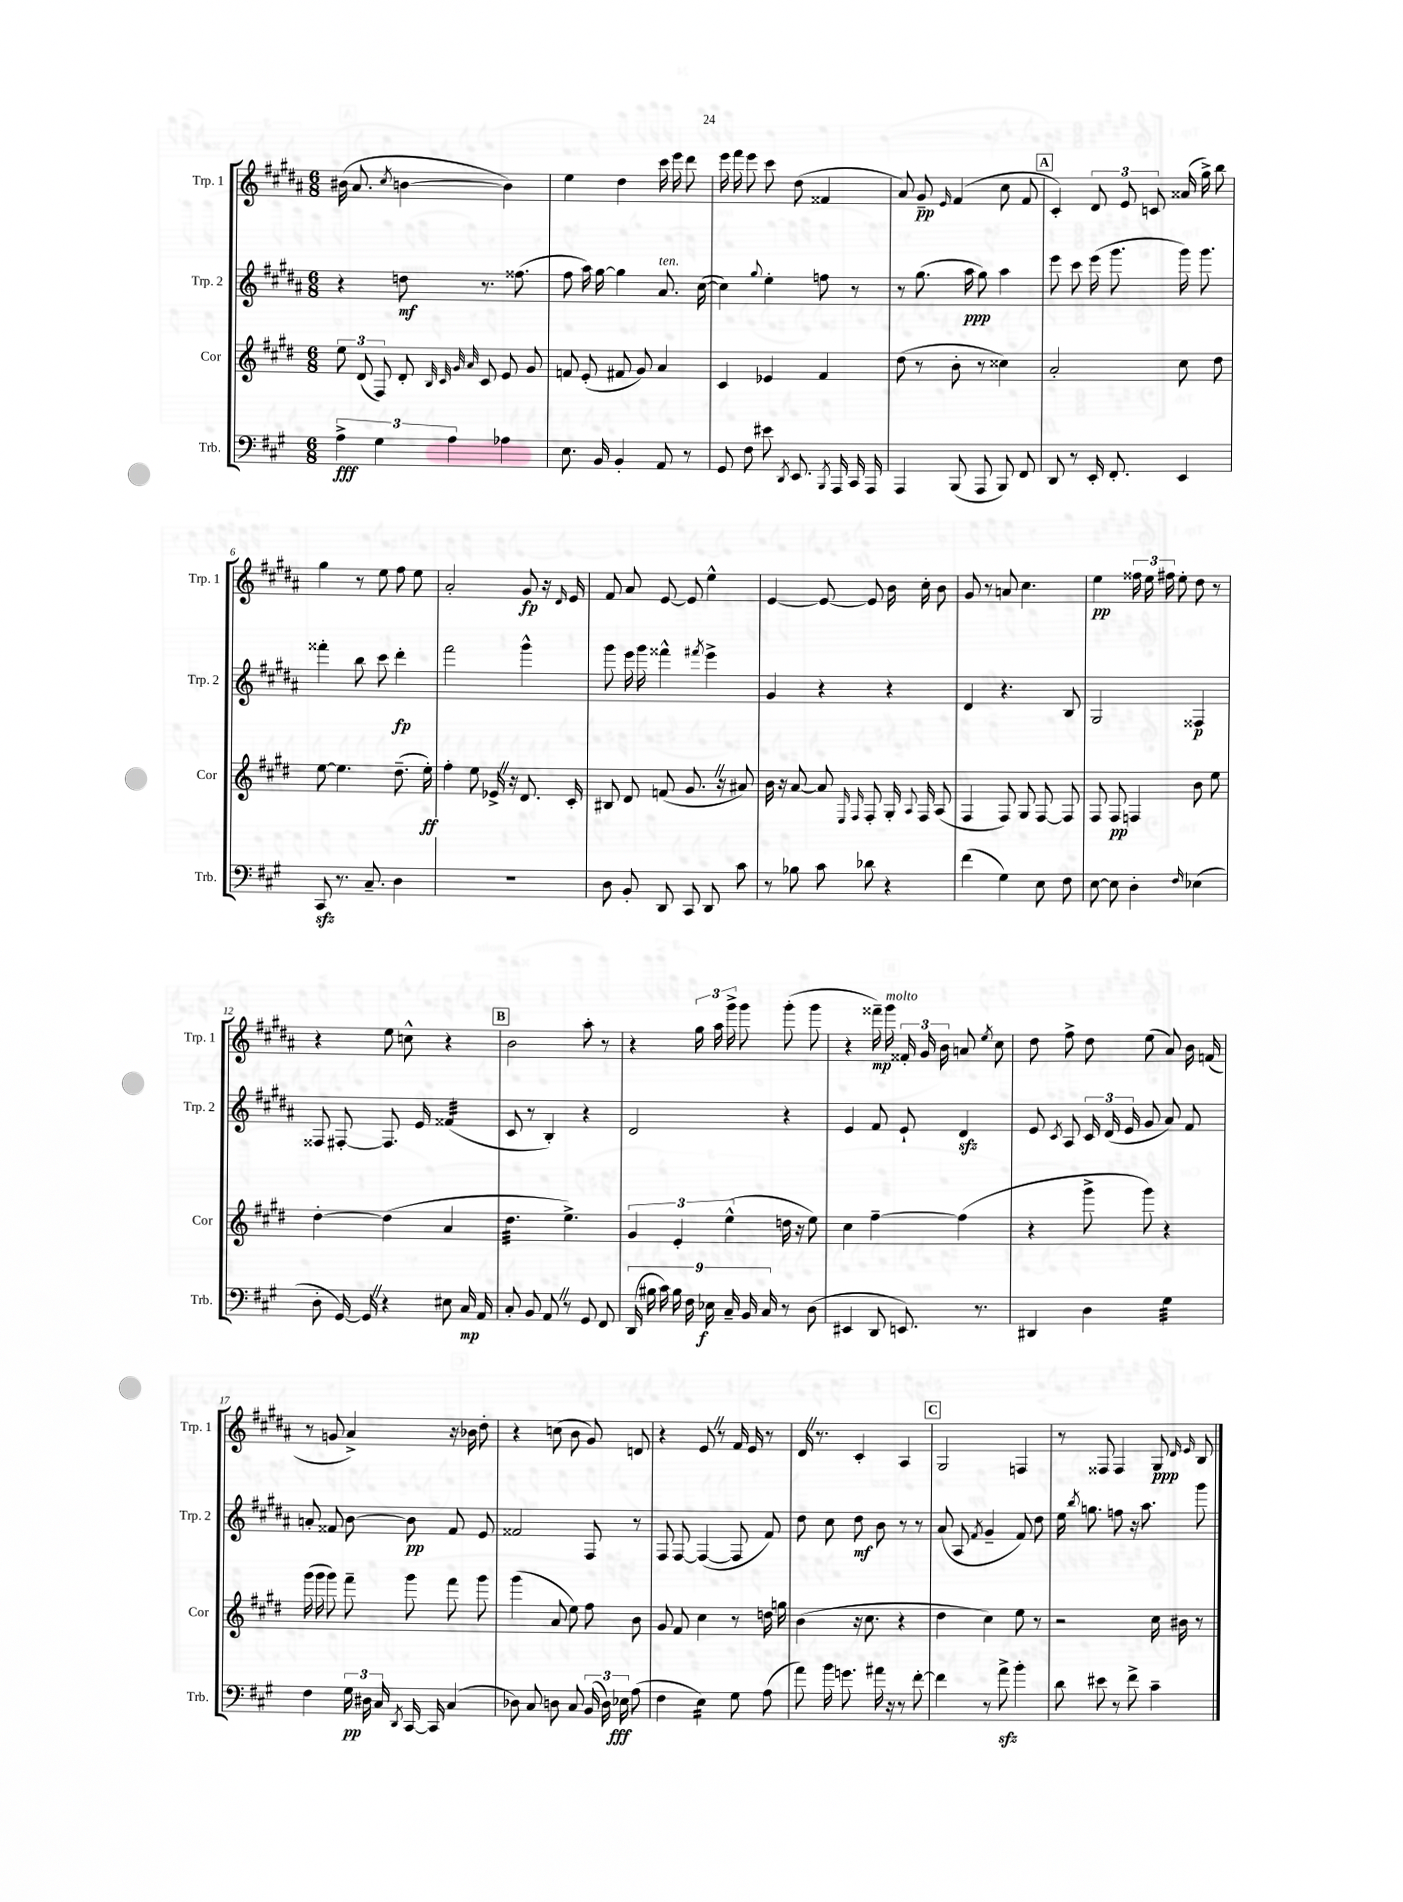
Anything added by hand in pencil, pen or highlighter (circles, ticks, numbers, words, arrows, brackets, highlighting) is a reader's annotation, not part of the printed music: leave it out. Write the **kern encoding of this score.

**kern	**kern	**kern	**kern
*staff4	*staff3	*staff2	*staff1
*clefF4	*clefG2	*clefG2	*clefG2
*k[f#c#g#]	*k[f#c#g#d#]	*k[f#c#g#d#a#]	*k[f#c#g#d#a#]
*M6/8	*M6/8	*M6/8	*M6/8
6A^	12ee	4r	(16b#
.	.	.	8.a#
.	(12d#	.	.
6G#	12F#)	.	.
.	.	.	8qcc#
.	8d#'	8dd	[4b
6A	.	.	.
.	32qqB	.	.
.	32qqc#	.	.
.	32qqg#	.	.
.	32qqa	.	.
.	8c#	8.r	.
4A-	8e	.	4b])
.	.	(8.ff##	.
.	8g#	.	.
=	=	=	=
8.E	8f	8ff#	4ee
.	(8e'	16aa#)	.
16BB	.	[16gg#	.
4BB'	8f#	4gg#]	4dd#
.	8g#)	.	.
8AA	4a	8.a#	16ccc#
.	.	.	16eee
8r	.	.	8ddd#
.	.	([16cc#	.
=	=	=	=
8GG#	4c#	4cc#])	16eee
.	.	.	16fff#
8F#	.	.	8eee
.	.	8qqgg#	.
8e#	4e-	4ee'	8ccc#
8qDD	.	.	.
8.EE	.	.	(8dd#
.	4f#	8ff	4f##
8qBBB	.	.	.
16AAA	.	.	.
16CC#	.	8r	.
16AAA	.	.	.
=	=	=	=
4AAA	(8dd#	8r	8a#)
.	8r	(8.gg#	8g#~
.	.	.	16qqe
(8BBB	8b'	.	(4f#
.	.	16aa#	.
8AAA	8r	8gg#)	.
8BBB)	4cc##)	4aa#	8cc#
8FF#	.	.	8f#
=	=	=	=
8DD	2a'	8eee	4c#')
8r	.	8ccc#	.
16EE'	.	(16eee	12d#
8.FF#'	.	8.ggg#	.
.	.	.	12e
.	.	.	12c
4EE	8cc#	16ggg#)	(16a##
.	.	8.ggg#	16gg#^)
.	8dd#	.	8bb
=	=	=	=
8CC#	[8ee	4fff##'	4gg#
8.r	4.ee]	.	.
.	.	8bb	8r
8.C#~	.	.	.
.	.	8ccc#	8ee
4D	(8.dd#~	4ddd#'	8ff#
.	.	.	8ee
.	16ee')	.	.
=	=	=	=
2.r	4ff#'	2fff#	2a#'
.	8ee	.	.
.	16e-^	.	.
.	16r	.	.
.	8.d#	4ggg#^^	8g#
.	.	.	16r
.	.	.	16qqd#
.	16c#'	.	16e
=	=	=	=
8D	8B#	8ggg#	8f#
8BB'	8d#	16eee	8a#
.	.	16ggg#	.
8DD	(8f	4fff##^^	[8e
8CC#	8.g#	.	8e]
.	.	8qfff#	.
8DD	.	4eee^	4ee^^
.	16r	.	.
8c#	8a#)	.	.
=	=	=	=
8r	16b	4g#	[4e
.	16r	.	.
8B-	[8a	.	.
8c#	8a]	4r	8e_
.	16qqE	.	.
.	16qqF#	.	.
8d-	8F#'	.	8e]
4r	16G#'	4r	16b
.	8qqA	.	.
.	16F#	.	16cc#'
.	(8A	.	8b
=	=	=	=
(4f#	4F#	4d#	8g#
.	.	.	8r
4G#)	8F#)	4.r	8a
.	8G#	.	4.cc#
8E	[8F#	.	.
8F#	8F#]	8B	.
=	=	=	=
[8E	8F#	2G#	4ee
8E]	8F#	.	.
4D'	4F	.	24ff##
.	.	.	24ee
.	.	.	24ff#
.	.	.	8ee'
16qqF#	.	.	.
(4E-	8b	4F##	8dd#
.	8ee	.	8r
=	=	=	=
8D'	[4dd#'	8F##	4r
[16GG#)	.	[8F#'	.
16GG#]	.	.	.
4r	(4dd#]	8.F#]	8ee
.	.	.	8cc^^
.	.	16e	.
8E#	4a	(4f##	4r
16C#	.	.	.
16AA	.	.	.
=	=	=	=
8C#'	4.dd#	8c#	2b
8BB	.	8r	.
8AA	.	4B')	.
8r	4.ee^)	.	.
8GG#	.	4r	8aa#'
8FF#	.	.	8r
=	=	=	=
(18DD	6g#	2d#	4r
18B#	.	.	.
18c#)	.	.	.
18B#	6e'	.	.
18F#	.	.	.
.	.	.	24gg#
18E-	.	.	.
.	.	.	24aa#
18C#~	(6ee^^	.	24ggg#^
.	.	.	8ggg#
18BB	.	.	.
18C#	.	.	.
8r	16dd	4r	(8ggg#'
.	16r	.	.
(8D	8ee)	.	8ggg#
=	=	=	=
4EE#	4cc#	4e	4r
8DD	[4ff#~	8f#	16fff##~)
.	.	.	16ggg#
8.EE)	.	8e`	24f##'
.	.	.	24g#
.	.	.	24b
.	(4ff#]	4d#	8a
8.r	.	.	.
.	.	.	8qee
.	.	.	8cc#
=	=	=	=
4DD#	4r	8e	8dd#
.	.	8qc#	.
.	.	8A#	8ff#^
4D	8ggg#^	24c#	8dd#
.	.	(24d#	.
.	.	24e	.
.	8ggg#)	8g#	(8ee
4G#	4r	8a#)	8a#)
.	.	8f#	16b
.	.	.	(16f
=	=	=	=
4F#	(16ggg#	8a'	8r
.	16ggg#	.	.
.	8ggg#)	8f##	8g
24G#	8fff#~	[8b	4a#^)
24D#	.	.	.
24C#	.	.	.
8qDD	.	.	.
[16CC#	8ggg#	8b]	.
16CC#]	.	.	.
(4C#	8fff#	8f##	16r
.	.	.	16b-
.	8ggg#	8e	8dd#'
=	=	=	=
8D-)	(4ggg#	2f##	4r
8C#	.	.	.
8D	8a	.	(8cc
8C#	8ee)	.	8b
(24BB	8ff#	8F#	8g#)
24D)	.	.	.
24E-	.	.	.
(8A	8b	8r	8d
=	=	=	=
4F#	8g#	8F#	4r
.	8f#	[8F#	.
4E)	4cc#	(4F#_	8e
.	.	.	8r
8G#	8r	8F#]	16f#
.	.	.	16e
(8A	16dd	8f#)	8r
.	16gg	.	.
=	=	=	=
8a)	(4b	8dd#	16d#
.	.	.	8.r
16b	.	8cc#	.
8.g	.	.	.
.	16r	8dd#	4c#'
.	8.cc#	.	.
16a#	.	8b	.
16r	.	.	.
8r	4r	8r	4A#
[8f#'	.	8r	.
=	=	=	=
4f#]	4dd#	(8a#	2G#
.	.	8A#	.
.	.	8qf#	.
8r	4cc#)	4g#~	.
8a^	.	.	.
4b'	8ee	8f#)	4F
.	8r	8dd#	.
=	=	=	=
8d	2r	16ee	8r
.	.	8qbb	.
.	.	8.gg	.
8e#	.	.	8F##
8r	.	8ff	4F##
8f#^	.	16r	.
.	.	8.aa#	.
4c#~	16cc#	.	8G#
.	16b#	.	.
.	.	.	16qqd#
.	.	.	16qqe
.	8r	8ggg#	8B
==	==	==	==
*-	*-	*-	*-
